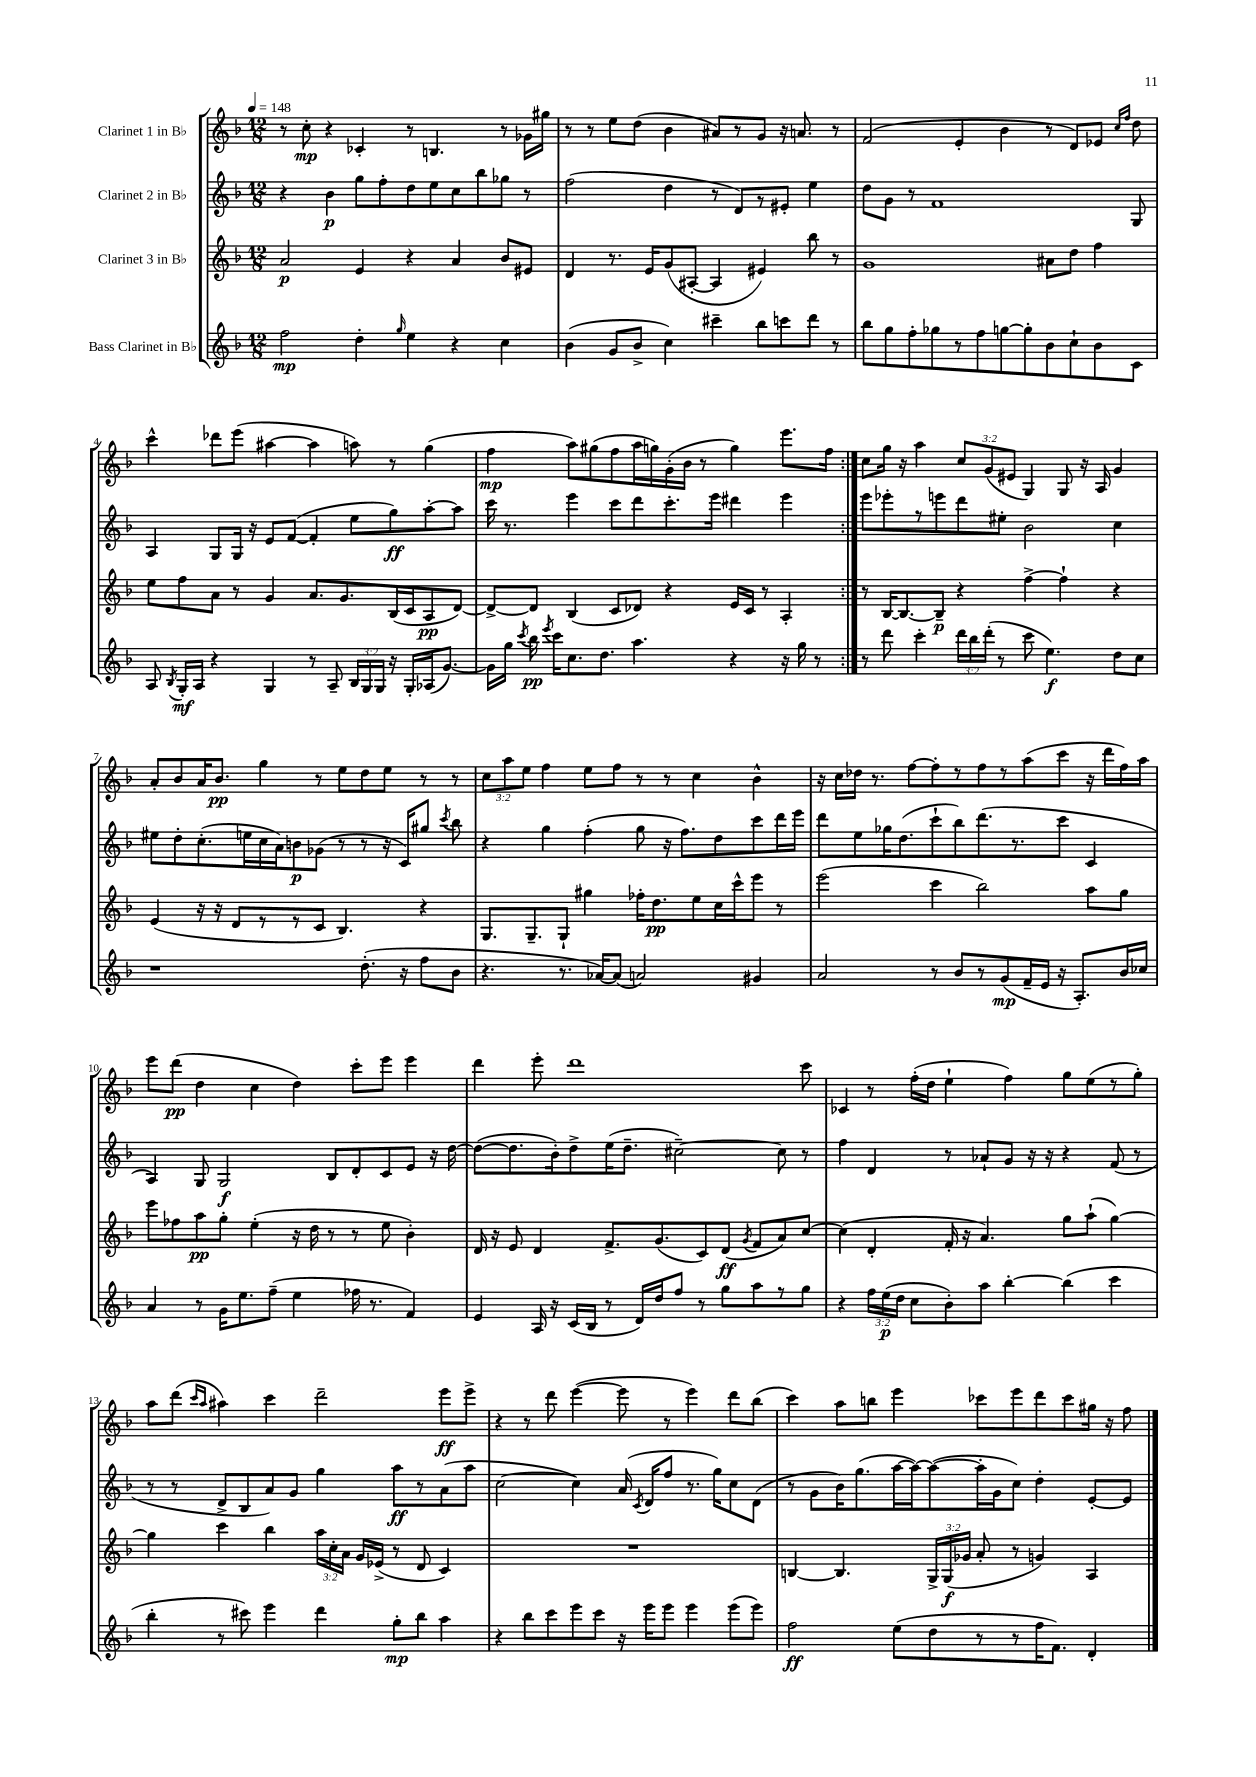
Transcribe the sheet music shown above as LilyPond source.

<<
\new StaffGroup <<
\new Staff = "s0" \with { instrumentName = "Clarinet 1 in Bb" } {
    \clef treble \key f \major \numericTimeSignature \time 12/8 \override Staff.TupletNumber.text = #tuplet-number::calc-fraction-text \tempo 4 = 148
    \autoBeamOff \repeat volta 2 { r8 c''8-.\mp r4 ces'4-. r8 b4. r8 ges'16[ gis''16] |
    r8 r8 e''8[ d''8]( bes'4 ais'8[) r8 g'8] r16 a'8. r8 |
    f'2( e'4-. bes'4 r8 d'8[) ees'8] \grace { c''16[ f''16] } d''8 |
    c'''4-^ des'''8[ e'''8]( ais''4~ ais''4 a''8) r8 g''4( |
    f''4\mp a''8[) gis''8( f''8 a''16 g''16) g'16-.( bes'16] r8 g''4) e'''8.[ f''16] | }
    c''8[ g''16] r16 a''4 \tuplet 3/2 { c''8[ g'8( eis'8] } g4) g8 r16 a16 g'4 |
    a'8[-. bes'8 a'16 bes'8.]\pp g''4 r8 e''8[ d''8 e''8] r8 r8 |
    \tuplet 3/2 { c''8[ a''8 e''8] } f''4 e''8[ f''8] r8 r8 c''4 bes'4-^ |
    r16 c''16[ des''16] r8. f''8[~ f''8-. r8 f''8 r8 a''8( c'''8] r16 d'''16[ f''16) a''16] |
    e'''8[ d'''8]\pp( d''4 c''4 d''4) c'''8[-. e'''8] e'''4 |
    d'''4 e'''8-. d'''1 c'''8 |
    ces'4 r8 f''16[-.( d''16] e''4-! f''4) g''8[ e''8( r8 g''8]-.) |
    a''8[ d'''8]( \grace { c'''16[ a''16] } ais''4) c'''4 d'''2-- e'''8[\ff e'''8]-> |
    r4 r8 d'''8 e'''4~( e'''8 r8 e'''4) d'''8[ bes''8]( |
    c'''4) a''8[ b''8] e'''4 ces'''8[ e'''8 d'''8 ces'''8 gis''16] r16 f''8 \bar "|." |
}
\new Staff = "s1" \with { instrumentName = "Clarinet 2 in Bb" } {
    \clef treble \key f \major \numericTimeSignature \time 12/8
    \autoBeamOff \repeat volta 2 { r4 bes'4\p g''8[ f''8-. d''8 e''8 c''8 bes''8 ges''8] r8 |
    f''2( d''4 r8 d'8[) r8 eis'8]-. e''4 |
    d''8[ g'8] r8 f'1 g8 |
    a4 g8[ g16] r16 e'8[ f'8]~( f'4-. e''8[ g''8\ff) a''8~-. a''8] |
    c'''16 r8. e'''4 c'''8[ d'''8 c'''8.-. e'''16] dis'''4 e'''4 | }
    e'''8[ ees'''8-. r8 e'''8 d'''8 eis''8]-. bes'2 c''4 |
    eis''8[ d''8-. c''8.-.( e''16 c''16 a'16) b'8\p ges'8]( r8 r8 r16 c'16[) gis''8] \acciaccatura { c'''8 } bes''8 |
    r4 g''4 f''4-.( g''8 r16 f''8.[) d''8 c'''8 d'''16 e'''16] |
    d'''8[ e''8 ges''16 d''8.( c'''8-! bes''8) d'''8.( r8. c'''8] c'4 |
    a4) g8 g2\f bes8[ d'8-. c'8 e'8] r16 d''16~ |
    d''8[~( d''8. bes'16-.) d''8-> e''16( d''8.]-- cis''2~--) cis''8 r8 |
    f''4 d'4 r8 aes'8[-! g'8] r16 r16 r4 f'8( r8 |
    r8 r8 d'8[-> bes8 a'8) g'8] g''4 a''8[\ff r8 a'8( a''8] |
    c''2~ c''4) a'16( \acciaccatura { c'8 } d'16[ f''8] r8. g''16[) c''8 d'8]( |
    r8 g'8[ bes'16) g''8.( a''16~ a''16~) a''8~( a''16-. g'16 c''8]) d''4-. e'8[~-. e'8] \bar "|." |
}
\new Staff = "s2" \with { instrumentName = "Clarinet 3 in Bb" } {
    \clef treble \key f \major \numericTimeSignature \time 12/8 \override Staff.TupletNumber.text = #tuplet-number::calc-fraction-text
    \autoBeamOff \repeat volta 2 { a'2\p e'4 r4 a'4 bes'8[ eis'8] |
    d'4 r8. e'16[ g'8( ais8]~-. ais4 eis'4) bes''8 r8 |
    g'1 ais'8[ d''8] f''4 |
    e''8[ f''8 a'8] r8 g'4 a'8.[ g'8. bes16( c'16 a8\pp d'8]~) |
    d'8[~-> d'8] bes4( c'8[ des'8]) r4 e'16[ c'16] r8 a4-. | }
    r8 bes16[~ bes8.~ bes8]--\p r4 f''4~-> f''4-! r4 |
    e'4( r16 r16 d'8[ r8 r8 c'8] bes4.) r4 |
    g8.[ g8.-- g8]-! gis''4 fes''16[-. d''8.\pp e''8 c''16 c'''16-^ e'''8] r8 |
    e'''2( c'''4 bes''2) a''8[ g''8] |
    e'''8[ fes''8 a''8\pp g''8]-. e''4-.( r16 d''16 r8 r8 e''8 bes'4-.) |
    d'16 r16 e'8 d'4 f'8.[-> g'8.( c'8) d'8]\ff( \acciaccatura { g'8 } f'8[ a'8) c''8]~ |
    c''4( d'4-. f'16-. r16 a'4.) g''8[ a''8]-!( g''4~) |
    g''4 c'''4 bes''4 \tuplet 3/2 { a''16[ c''16-. a'16] } g'16[ ees'16]->( r8 d'8 c'4) |
    R1. |
    b4~ b4. \tuplet 3/2 { g16[-> g16\f( ges'16] } a'8-. r8 g'4) a4 \bar "|." |
}
\new Staff = "s3" \with { instrumentName = "Bass Clarinet in Bb" } {
    \clef treble \key f \major \numericTimeSignature \time 12/8 \override Staff.TupletNumber.text = #tuplet-number::calc-fraction-text
    \autoBeamOff \repeat volta 2 { f''2\mp d''4-. \grace { g''16 } e''4 r4 c''4 |
    bes'4( g'8[ bes'8]-> c''4) cis'''4-- bes''8[ c'''8 d'''8] r8 |
    bes''8[ g''8 f''8-. ges''8 r8 f''8 g''8~ g''8-. bes'8 c''8-! bes'8 c'8] |
    a8 \acciaccatura { bes8 } g16[-.\mf a16] r4 g4 r8 a8-- \tuplet 3/2 { bes16[ g16 g16] } r16 g16[-. aes16( g'8.]~) |
    g'16[ g''16] \acciaccatura { c'''8 } bes''16\pp \acciaccatura { e'''8 } c'''16[ c''8. d''8.] a''4. r4 r16 g''16 r8 | }
    r8 d'''8 c'''4-. \tuplet 3/2 { d'''16[ bes''16 d'''16]-.( } r8 c'''8 e''4.\f) d''8[ c''8] |
    r1 d''8.-.( r16 f''8[ bes'8] |
    r4. r8. aes'16[~) aes'8]( a'2) gis'4 |
    a'2 r8 bes'8[ r8 g'8\mp( f'16-- e'16] r16 a8.[-.) bes'16 ces''16] |
    a'4 r8 g'16[ e''8. f''8]--( e''4 fes''16 r8. f'4) |
    e'4 a16 r16 c'16[( bes16] r8 d'16[) d''16 f''8] r8 g''8[ a''8 r8 g''8] |
    r4 \tuplet 3/2 { f''16[ e''16\p( d''16] } c''8[ bes'8-.) a''8] bes''4~-. bes''4( c'''4 |
    bes''4-. r8 cis'''8) e'''4 d'''4 g''8[-.\mp bes''8] a''4 |
    r4 bes''8[ c'''8 e'''8 c'''8] r16 e'''16[ e'''8] e'''4 e'''8[( e'''8]) |
    f''2\ff e''8[( d''8 r8 r8 f''16 f'8.]) d'4-. \bar "|." |
}
>>
>>
